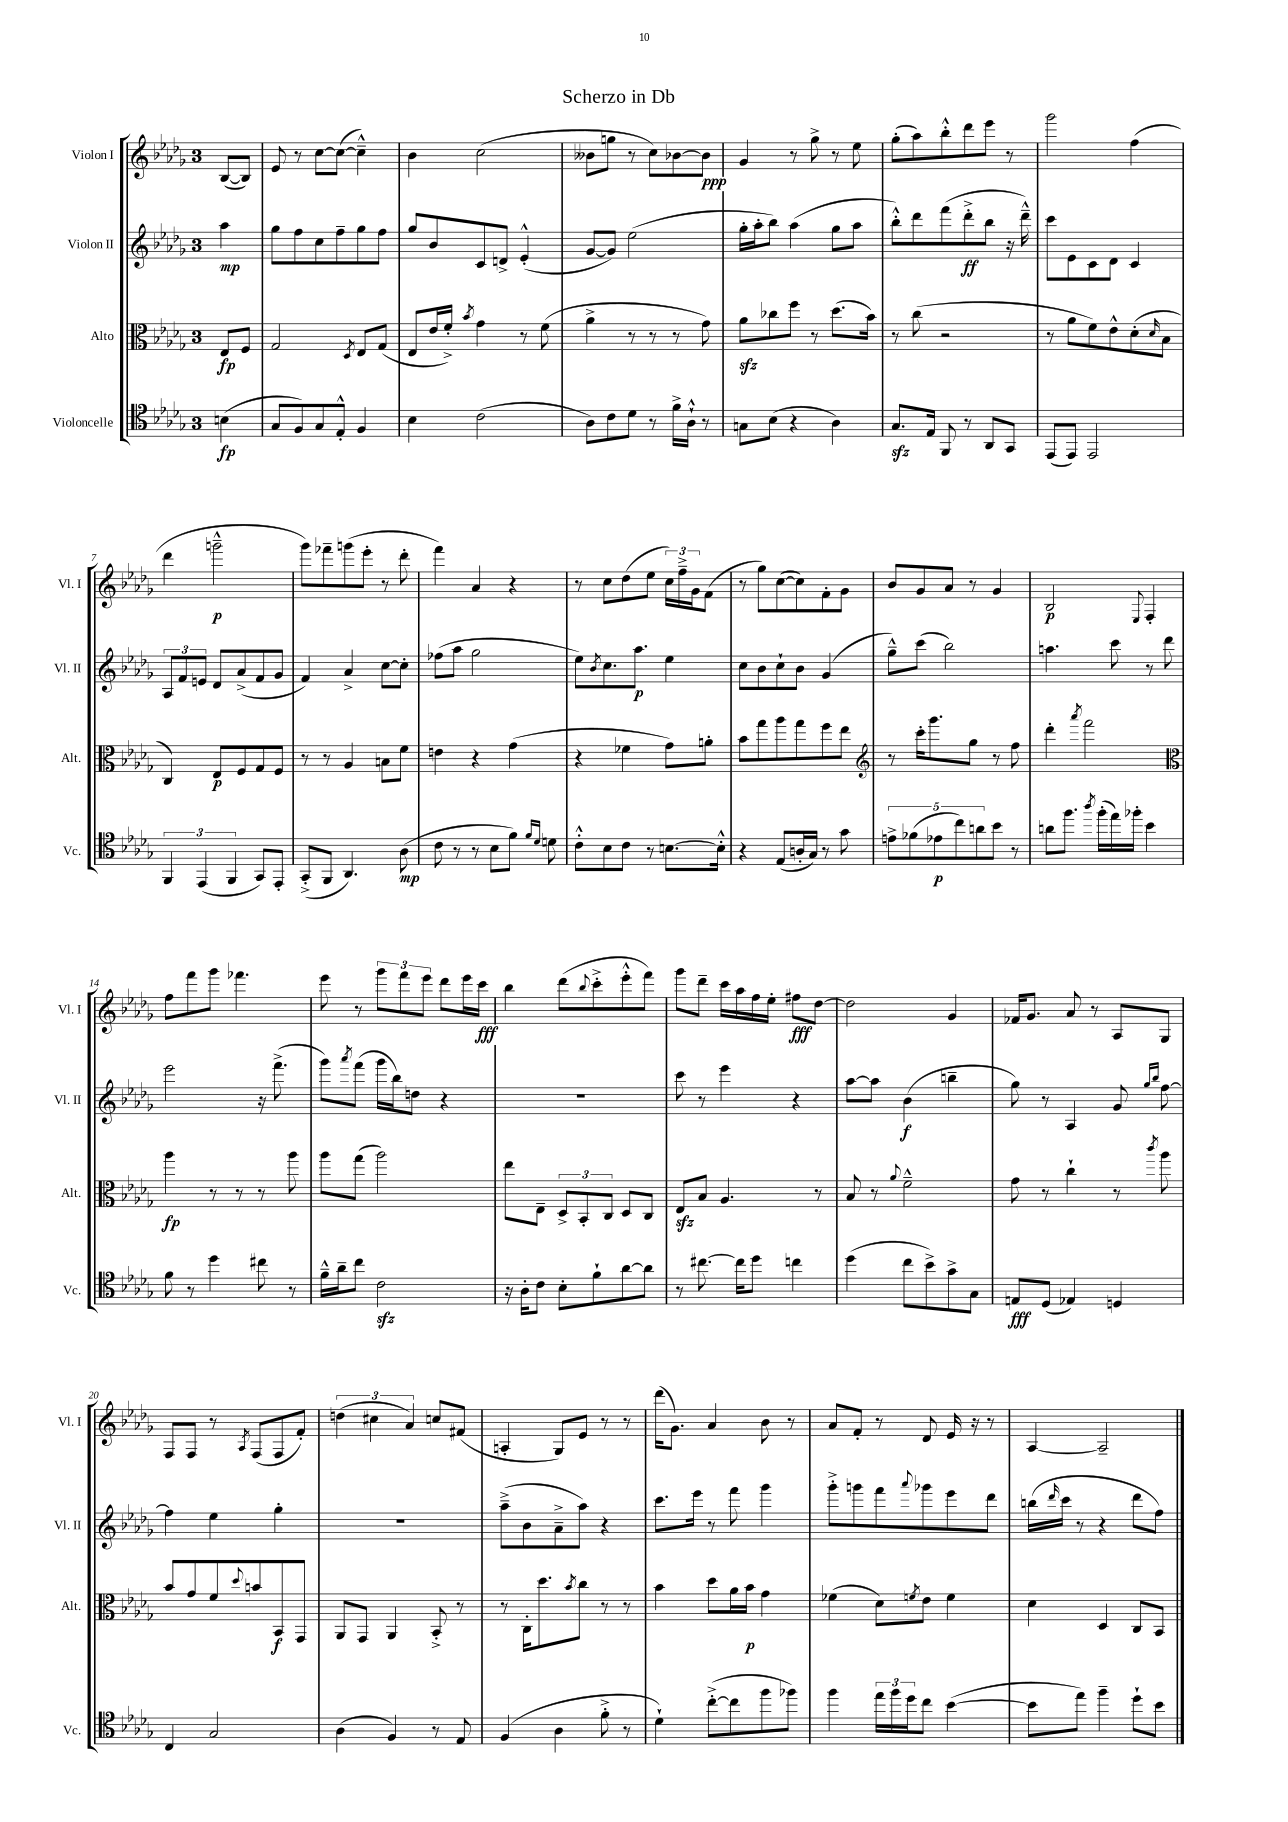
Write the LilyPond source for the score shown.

\header { title = "Scherzo in Db" }
<<
\new StaffGroup <<
\new Staff = "s0" \with { instrumentName = "Violon I" shortInstrumentName = "Vl. I" } {
    \clef treble \key des \major \once \override Staff.TimeSignature.style = #'single-digit \time 3/4 \partial 4
    bes8~( bes8) |
    ees'8 r8 c''8~ c''8~( c''4---^) |
    bes'4 c''2( |
    beses'8 g''8 r8 c''8) bes'8~ bes'8\ppp |
    ges'4 r8 ges''8-> r8 ees''8 |
    ges''8-.( aes''8) bes''8-.-^ des'''8 ees'''8 r8 |
    ges'''2 f''4( |
    des'''4 g'''2---^\p |
    ges'''8) fes'''8-- g'''8( ees'''8-. r8 des'''8-. |
    f'''4) aes'4 r4 |
    r8 c''8 des''8( ees''8 \tuplet 3/2 { c''16) f''16---> ges'16 } f'8( |
    r8 ges''8) c''8~( c''8) f'8-. ges'8 |
    bes'8 ges'8 aes'8 r8 ges'4 |
    bes2\p \appoggiatura { ees8 } f4-. |
    f''8 f'''8 ges'''8 fes'''4. |
    ees'''8 r8 \tuplet 3/2 { ges'''8 f'''8 ees'''8 } des'''8 ees'''16 c'''16\fff |
    bes''4 des'''8( \appoggiatura { bes''8 } c'''8-.-> ees'''8-.-^ f'''8) |
    ges'''8 des'''8-- c'''16 aes''16 f''16 ees''16-. fis''8\fff des''8~ |
    des''2 ges'4 |
    fes'16 ges'8. aes'8 r8 aes8 ges8 |
    f8 f8 r8 \acciaccatura { aes8 } f8( f8 f'8-.) |
    \tuplet 3/2 { d''4( cis''4 aes'4) } c''8 fis'8( |
    a4-. ges8) ees'8 r8 r8 |
    des'''16( ges'8.) aes'4 bes'8 r8 |
    aes'8 f'8-. r8 des'8 ees'16 r16 r8 |
    aes4~ aes2-- \bar "|." |
}
\new Staff = "s1" \with { instrumentName = "Violon II" shortInstrumentName = "Vl. II" } {
    \clef treble \key des \major \once \override Staff.TimeSignature.style = #'single-digit \time 3/4 \partial 4
    aes''4\mp |
    ges''8 f''8 c''8 f''8-- ges''8 f''8 |
    ges''8 bes'8 c'8 d'8-> ees'4-.-^( |
    ges'8~ ges'8) ees''2( |
    ges''16-. aes''16-. bes''8) aes''4( ges''8 aes''8 |
    bes''8-.-^) des'''8 f'''8( des'''8-.->\ff bes''8 r16 des'''16---^) |
    c'''8 ees'8 c'8 des'8 c'4 |
    \tuplet 3/2 { aes8 f'8 e'8 } des'8 aes'8->( f'8 ges'8 |
    f'4) aes'4-> c''8~ c''8-. |
    fes''8( aes''8 ges''2 |
    ees''8) \acciaccatura { bes'8 } c''8. aes''8.\p ees''4 |
    c''8 bes'8 c''8-! bes'8 ges'4( |
    ges''8---^) c'''8( bes''2) |
    a''4. c'''8 r8 des'''8 |
    ees'''2 r16 f'''8.->( |
    ges'''8) \acciaccatura { aes'''8 } f'''8( ges'''16 bes''16) d''8 r4 |
    R2. |
    c'''8 r8 ees'''4 r4 |
    aes''8~ aes''8 bes'4\f( b''4-- |
    ges''8) r8 aes4 ges'8 \grace { ges''16 bes''16 } f''8~ |
    f''4 ees''4 ges''4-. |
    R2. |
    aes''8--->( bes'8 aes'8---> aes''8) r4 |
    c'''8. ees'''16 r8 f'''8 ges'''4 |
    ges'''8-.-> g'''8 f'''8 \appoggiatura { aes'''8 } ges'''8 ees'''8 des'''8 |
    b''16( \grace { des'''16 } c'''16 r8 r4 des'''8 f''8) \bar "|." |
}
\new Staff = "s2" \with { instrumentName = "Alto" shortInstrumentName = "Alt." } {
    \clef alto \key des \major \once \override Staff.TimeSignature.style = #'single-digit \time 3/4 \partial 4
    ees8\fp f8 |
    ges2 \acciaccatura { des8 } ees8 ges8( |
    ees8 ees'16 f'16-.->) \acciaccatura { bes'8 } ges'4 r8 f'8( |
    aes'4-> r8 r8 r8 ges'8) |
    aes'8\sfz ces''8 f''8 r8 des''8.( bes'16) |
    r8 c''8( r2 |
    r8 aes'8 f'8) ees'8-^ des'8-.( \grace { des'16 } bes8 |
    c4) ees8\p f8 ges8 f8 |
    r8 r8 aes4 b8 f'8 |
    e'4 r4 ges'4( |
    r4 fes'4 ges'8) a'8-. |
    bes'8 ges''8 aes''8 ges''8 f''8 ees''8 |
    \clef treble r8 c'''16-. ges'''8. ges''8 r8 f''8 |
    des'''4-. \acciaccatura { aes'''8 } f'''2 |
    \clef alto aes''4\fp r8 r8 r8 aes''8 |
    aes''8 ges''8( aes''2) |
    ees''8 ees8-- \tuplet 3/2 { des8-> bes,8-. c8 } des8 c8 |
    ees8\sfz bes8 aes4. r8 |
    bes8 r8 \appoggiatura { aes'8 } f'2---^ |
    ges'8 r8 c''4-! r8 \acciaccatura { c'''8 } aes''8 |
    bes'8 ges'8 f'8 \appoggiatura { des''8 } b'8 bes,8\f ges,8 |
    aes,8 ges,8 aes,4 bes,8-.-> r8 |
    r8 c16-. des''8. \acciaccatura { bes'8 } c''8 r8 r8 |
    bes'4 des''8 aes'16 bes'16\p ges'4 |
    fes'4( des'8) \acciaccatura { f'8 } ees'8 f'4 |
    des'4 des4 c8 bes,8 \bar "|." |
}
\new Staff = "s3" \with { instrumentName = "Violoncelle" shortInstrumentName = "Vc." } {
    \clef tenor \key des \major \once \override Staff.TimeSignature.style = #'single-digit \time 3/4 \partial 4
    b4\fp( |
    ges8 f8) ges8 ees8-.-^ f4 |
    bes4 c'2( |
    aes8) c'8 des'8 r8 f'16-> aes16-!-^ r8 |
    g8 bes8( r4 aes4) |
    ges8.\sfz ees16 f,8 r8 aes,8 ges,8 |
    ees,8( ees,8) ees,2 |
    \tuplet 3/2 { f,4 ees,4( f,4 } ges,8) ees,8-. |
    ges,8-.->( f,8 aes,4.) aes8\mp( |
    c'8 r8 r8 bes8 f'8) \grace { f'16 des'16 } d'8 |
    c'8-.-^ bes8 c'8 r8 b8.~ b16-.-^ |
    r4 ees8( a16-. ges16) r8 ges'8 |
    \tuplet 5/4 { e'8-> fes'8( ees'8\p c''8) a'8 } bes'8 r8 |
    a'8 f''8. \acciaccatura { aes''8 } f''16-.( ees''16) fes''16-. bes'4 |
    f'8 r8 des''4 cis''8 r8 |
    f'16---^ aes'16-- c''8 c'2\sfz |
    r16 aes16-. c'8 bes8-. f'8-! aes'8~ aes'8 |
    r8 cis''8.~ cis''16 des''8 c''4 |
    des''4( c''8 bes'8->) ges'8-> ges8 |
    e8\fff des8( ees4) d4 |
    c4 ges2 |
    aes4( f4) r8 ees8 |
    f4( aes4 f'8-.-> r8 |
    des'4-!) c''8~-.->( c''8 f''8 fes''8) |
    f''4 \tuplet 3/2 { ees''16 f''16 des''16 } c''8 bes'4~( |
    bes'8 ees''8) f''4-- des''8-! bes'8 \bar "|." |
}
>>
>>
